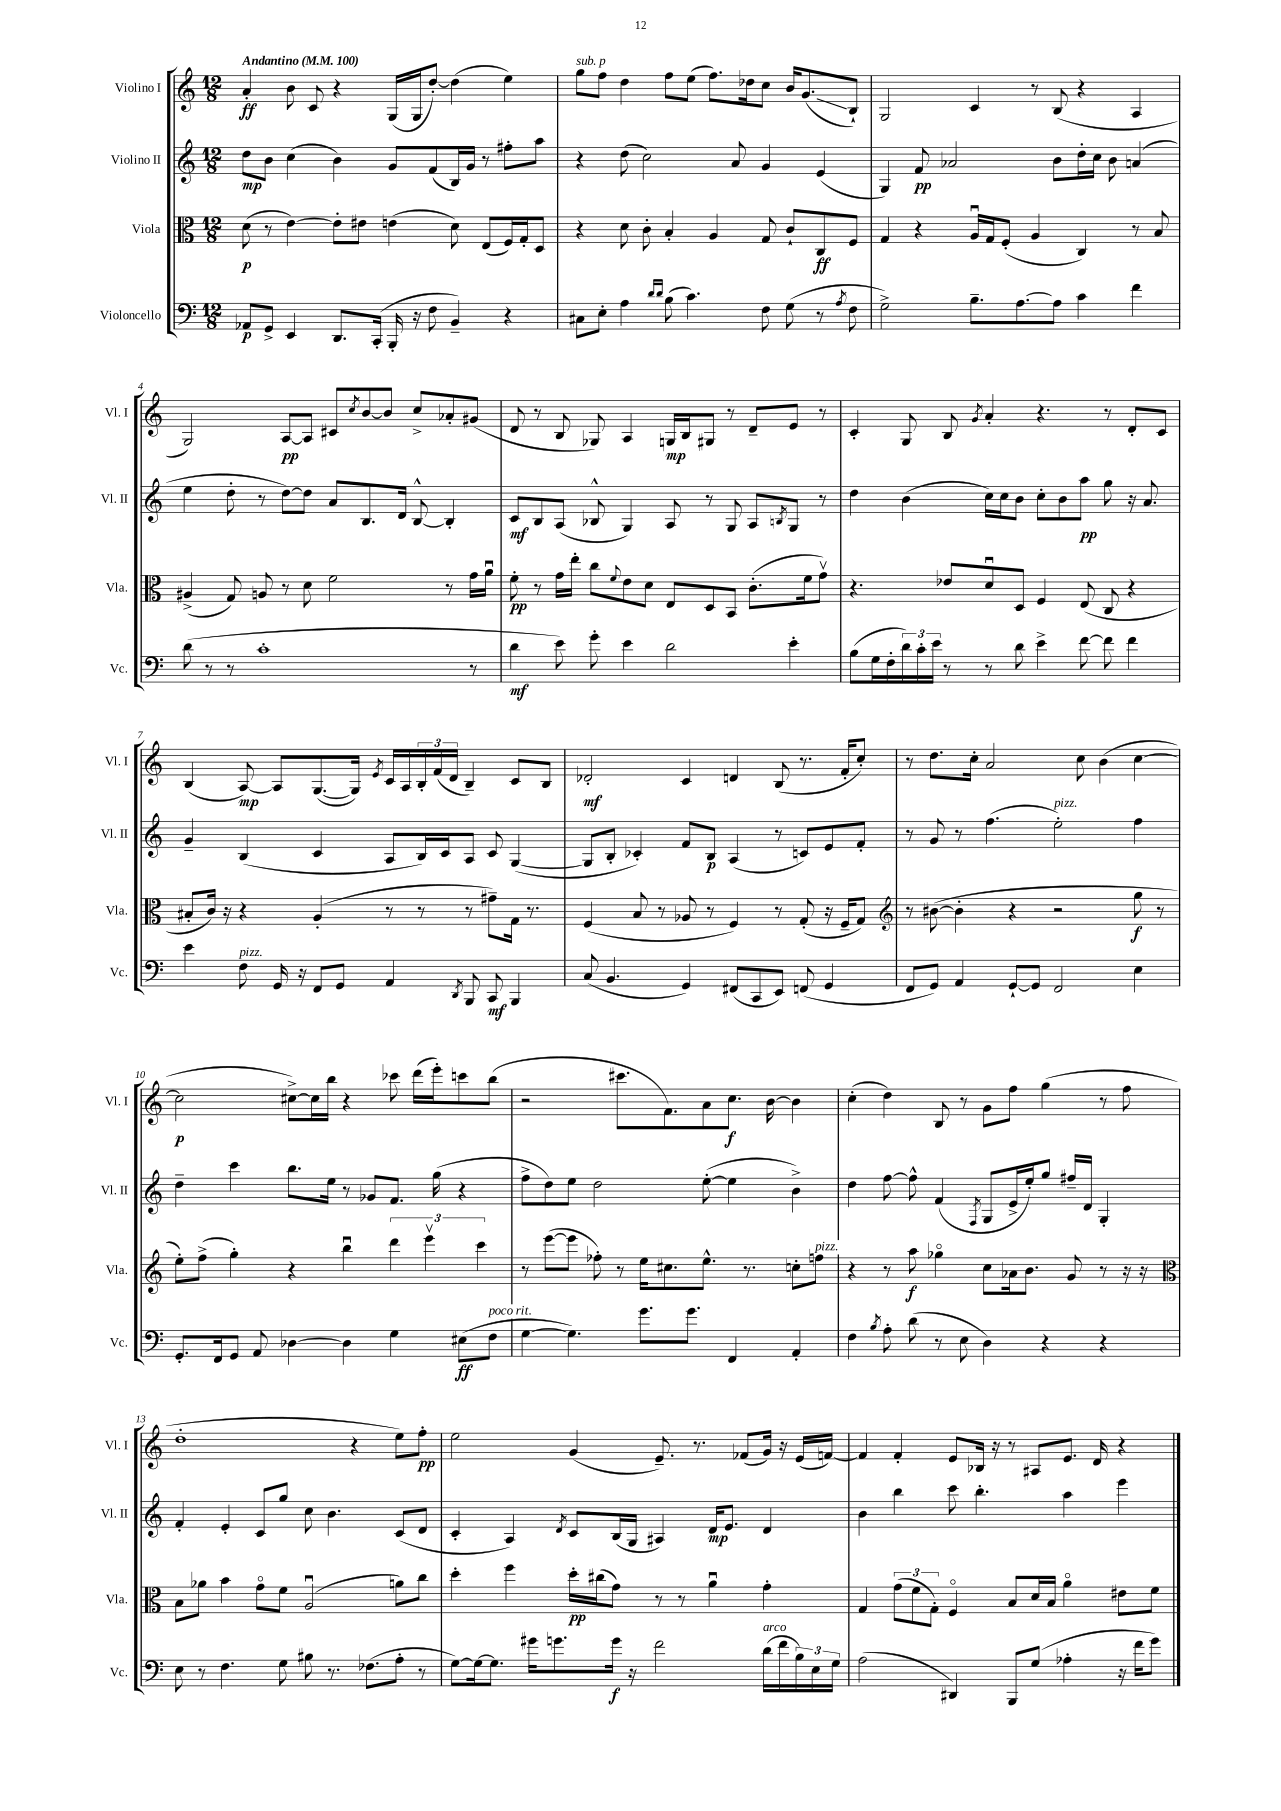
<<
\new StaffGroup <<
\new Staff = "s0" \with { instrumentName = "Violino I" shortInstrumentName = "Vl. I" } {
    \clef treble \key c \major \numericTimeSignature \time 12/8 \tempo "Andantino" 4 = 100
    a'4-.\ff b'8 c'8 r4 g16( g16 d''8~-.) d''4( e''4) |
    g''8^\markup { \italic "sub. p" } f''8 d''4 f''8 e''8( f''8.) des''16 c''8 b'16 g'8.\glissando( b8-!) |
    g2 c'4 r8 b8( r4 a4 |
    g2) a8~\pp a8 cis'8 \acciaccatura { c''8 } b'8~ b'8 c''8-> aes'8-. gis'8( |
    d'8 r8 b8 ges8) a4 g16\mp b16 gis8 r8 d'8-- e'8 r8 |
    c'4-. g8 b8 \acciaccatura { g'8 } a'4-. r4. r8 d'8-. c'8 |
    b4( a8~\mp) a8 g8.~( g16) \acciaccatura { e'8 } c'16 a16 \tuplet 3/2 { b16-. f'16( d'16 } b4--) c'8 b8 |
    des'2-.\mf c'4 d'4 b8( r8. f'16-. c''8-.) |
    r8 d''8. c''16-. a'2 c''8 b'4( c''4~ |
    c''2\p cis''8~->) cis''16 b''16 r4 ces'''8 d'''16( e'''16-.) c'''8 b''8( |
    r2 cis'''8. f'8.) a'8 c''8.\f b'16~ b'4 |
    c''4-.( d''4) b8 r8 g'8 f''8 g''4( r8 f''8 |
    d''1-. r4 e''8) f''8-.\pp |
    e''2 g'4( e'8.--) r8. fes'8( g'16) r16 e'16( f'16~) |
    f'4 f'4-. e'8 bes16 r16 r8 ais8 e'8. d'16 r4 \bar "|." |
}
\new Staff = "s1" \with { instrumentName = "Violino II" shortInstrumentName = "Vl. II" } {
    \clef treble \key c \major \numericTimeSignature \time 12/8
    d''8\mp b'8 c''4( b'4) g'8 f'8( b16) g'16 r8 fis''8-. a''8 |
    r4 d''8( c''2) a'8 g'4 e'4( |
    g4) f'8\pp aes'2 b'8 d''16-. c''16 b'8 a'4( |
    e''4 d''8-. r8 d''8~) d''8 a'8 b8. d'16 b8~-^ b4-. |
    c'8\mf b8 a8( bes8-^ g4) a8 r8 g8 a8 \acciaccatura { b8 } g8 r8 |
    d''4 b'4( c''16) c''16 b'8 c''8-. b'8 a''8\pp g''8 r16 a'8. |
    g'4-- b4( c'4 a8 b16) c'16 a8 c'8 g4~( |
    g8 b8-. ces'4-.) f'8 b8\p a4( r8 c'8) e'8 f'8-. |
    r8 g'8 r8 f''4.( e''2-.^\markup { \italic "pizz." }) f''4 |
    d''4-- c'''4 b''8. e''16 r8 ges'8 f'8. g''16( r4 |
    f''8-> d''8) e''8 d''2 e''8~-.( e''4 b'4->) |
    d''4 f''8~ f''8-^ f'4( \acciaccatura { f8 } g8 e'16-> e''16-.) g''8 fis''16-- d'16 g4-. |
    f'4-. e'4-. c'8 g''8 c''8 b'4. c'8( d'8 |
    c'4-. a4) \acciaccatura { d'8 } c'8 b16( g16 ais4) d'16\mp e'8. d'4 |
    b'4 b''4 c'''8 b''4.-. a''4 e'''4 \bar "|." |
}
\new Staff = "s2" \with { instrumentName = "Viola" shortInstrumentName = "Vla." } {
    \clef alto \key c \major \numericTimeSignature \time 12/8
    d'8\p( r8 e'4~) e'8-. eis'8 e'4( d'8) e8( f16) g16-. d8 |
    r4 d'8 c'8-. b4-. a4 g8 c'8-! c8\ff f8 |
    g4 r4 a16\downbow g16 f8-.( a4 c4) r8 b8 |
    ais4->( g8) a8 r8 d'8 f'2 r8 g'16 a'16\downbow |
    f'8-.\pp r8 g'16 e''16-. c''8 \appoggiatura { f'8 } e'8 d'8 e8 d8 b,8 c'8.-.( f'16 g'8\upbow) |
    r4. ees'8 d'8\downbow d8 f4 e8( c8 r4 |
    bis8-. c'16) r16 r4 a4-.( r8 r8 r8 gis'8--) g16 r8. |
    f4( b8 r8 aes8 r8 f4) r8 g8-.( r16 f16-- g8) |
    \clef treble r8 bis'8~( bis'4-. r4 r2 g''8\f r8 |
    e''8-.) f''8->( g''4-.) r4 b''4\downbow \tuplet 3/2 { d'''4 e'''4\upbow c'''4 } |
    r8 e'''8~( e'''8 fes''8-.) r8 e''16 cis''8. e''8.-^ r8. c''8-. f''8^\markup { \italic "pizz." } |
    r4 r8 a''8\f ges''4\flageolet c''8 aes'16 b'8. g'8 r8 r16 r16 |
    \clef alto b8 aes'8 b'4 g'8\flageolet f'8 a2\downbow( a'8) c''8 |
    d''4-. f''4 d''16-.\pp cis''16( g'8) r8 r8 a'4\downbow g'4-. |
    g4 \tuplet 3/2 { g'8( f'8 g8-.) } f4\flageolet b8 d'16 b16 a'4\flageolet eis'8 f'8 \bar "|." |
}
\new Staff = "s3" \with { instrumentName = "Violoncello" shortInstrumentName = "Vc." } {
    \clef bass \key c \major \numericTimeSignature \time 12/8
    aes,8\p g,8-> e,4 d,8. c,16-.( b,,16-. r16 f8 b,4--) r4 |
    cis8 e8-. a4 \grace { d'16 d'16 } b8( c'4.) f8 g8( r8 \acciaccatura { a8 } f8 |
    g2->) b8.-- a8.~ a8 c'4 f'4 |
    d'8( r8 r8 c'1-. r8 |
    d'4\mf e'8) g'8-. e'4 d'2 e'4-. |
    b8( g16 f16-. \tuplet 3/2 { d'16) c'16-. e'16 } r8 r8 d'8 e'4-> f'8~ f'8 f'4 |
    e'4 f8^\markup { \italic "pizz." } g,16 r16 f,8 g,8 a,4 \acciaccatura { d,8 } b,,8 c,8\mf b,,4 |
    c8( b,4. g,4) fis,8( c,8 e,8) f,8( g,4 |
    f,8 g,8) a,4 g,8~-! g,8 f,2 e4 |
    g,8.-. f,16 g,8 a,8 des4~ des4 g4 eis8\ff( f8^\markup { \italic "poco rit." } |
    g4~ g4.) g'8. g'8. f,4 a,4-. |
    f4 \acciaccatura { b8 } a8-. d'8( r8 e8 d4) r4 r4 |
    e8 r8 f4. g8 bis8 r8. fes8.( a8-. r8 |
    g8~) g16~ g8. gis'16 g'8. g'16\f r16 f'2 d'16^\markup { \italic "arco" }( f'16 \tuplet 3/2 { b16) e16 g16 } |
    a2( dis,4) b,,8 g8( aes4-. r16 f'16 g'8) \bar "|." |
}
>>
>>
